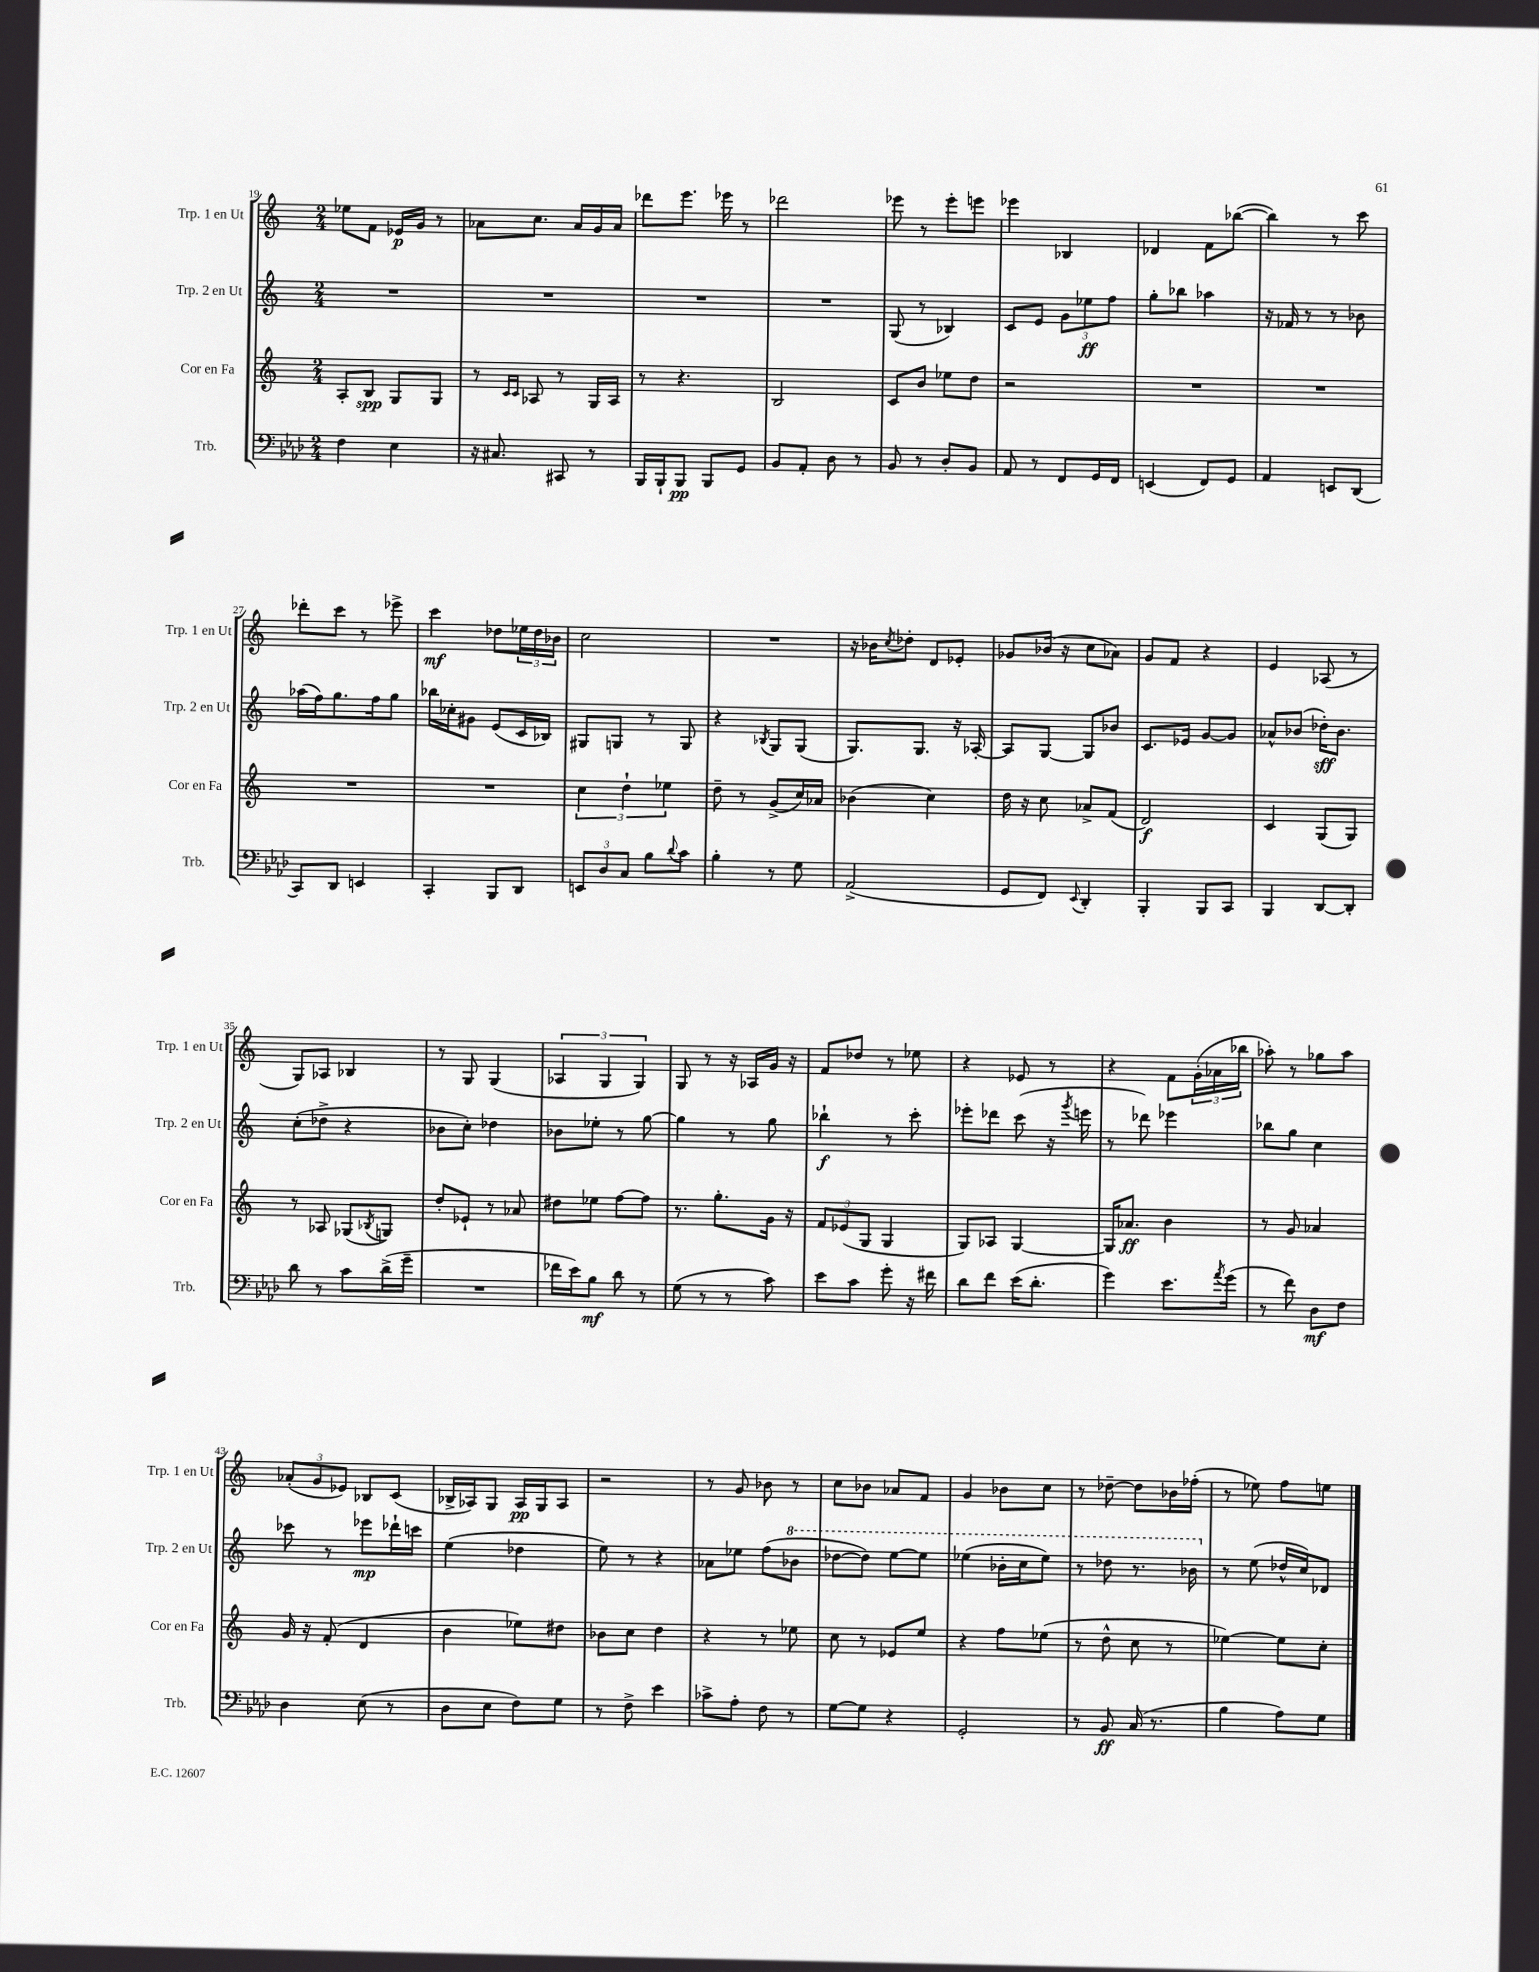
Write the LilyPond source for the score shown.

<<
\new StaffGroup <<
\new Staff = "s0" \with { instrumentName = "Trp. 1 en Ut" shortInstrumentName = "Trp. 1 en Ut" } {
    \clef treble \key c \major \numericTimeSignature \time 2/4
    ees''8 f'8 ees'16\p g'16 r8 |
    aes'8 c''8. aes'16 g'16 aes'16 |
    des'''8 e'''8. ees'''16 r8 |
    des'''2 |
    ees'''8 r8 ees'''8-. e'''8 |
    ees'''4 bes4 |
    des'4 f'8 bes''8~( |
    bes''4) r8 c'''8 |
    des'''8-. c'''8 r8 ees'''8-> |
    c'''4\mf des''8 \tuplet 3/2 { ees''16 des''16 bes'16 } |
    c''2 |
    R2 |
    r16 bes'16 \acciaccatura { c''8 } des''8-. d'8 ees'8-. |
    ges'8 bes'16( r16 c''8 aes'8) |
    g'8 f'8 r4 |
    e'4 aes8( r8 |
    g8) aes8 bes4 |
    r8 g8 g4( |
    \tuplet 3/2 { aes4 g4 g4) } |
    g8 r8 r16 aes16 g'16 r16 |
    f'8 des''8 r8 ees''8 |
    r4 ees'8 r8 |
    r4 f'8 \tuplet 3/2 { g'16-.( aes'16 bes''16 } |
    aes''8-.) r8 ges''8 aes''8 |
    \tuplet 3/2 { aes'8-.( g'8 ees'8) } bes8 c'8( |
    bes16-> aes16) g8 aes16\pp g16 aes8 |
    r2 |
    r8 g'8 bes'8 r8 |
    c''8 bes'8 aes'8 f'8 |
    g'4 bes'8 c''8 |
    r8 des''8~-- des''8 bes'16 fes''16-.( |
    r8 ees''8) f''8 e''8 \bar "|." |
}
\new Staff = "s1" \with { instrumentName = "Trp. 2 en Ut" shortInstrumentName = "Trp. 2 en Ut" } {
    \clef treble \key c \major \numericTimeSignature \time 2/4
    R2 |
    R2 |
    R2 |
    R2 |
    g8( r8 bes4) |
    c'8 e'8 \tuplet 3/2 { g'8 ees''8\ff f''8 } |
    g''8-. bes''8 aes''4 |
    r16 fes'16 r8 r8 bes'8 |
    aes''16( f''16) g''8. f''16 g''8 |
    bes''16 ces''16-. gis'8 e'8( c'16 bes16) |
    gis8 g8 r8 g8 |
    r4 \acciaccatura { bes8 } g8 g8( |
    g8.) g8. r16 aes16~-. |
    aes8 g8~ g8 bes'8 |
    c'8. ees'16 g'8~ g'8 |
    aes'8-^ bes'8( des''16-.\sff) bes'8. |
    c''8-.( des''8-> r4 |
    bes'8 c''8-.) des''4 |
    bes'8 ees''8-. r8 g''8~ |
    g''4 r8 g''8 |
    bes''4-!\f r8 c'''8-. |
    ees'''8-. des'''8 c'''8( r16 \acciaccatura { g'''8 } e'''16 |
    r8 des'''8) ees'''4 |
    bes''8 g''8 c''4 |
    ces'''8 r8 ees'''8\mp des'''16-! c'''16 |
    e''4( des''4 |
    e''8) r8 r4 |
    aes'8 ees''8 f''8( \ottava #1 bes''8 |
    des'''8~ des'''8) e'''8~ e'''8 |
    ees'''4( bes''16-. c'''16 ees'''8) |
    r8 des'''8 r8. bes''16 \ottava #0 |
    r8 e''8( des''16-^ c''16) des'8 \bar "|." |
}
\new Staff = "s2" \with { instrumentName = "Cor en Fa" shortInstrumentName = "Cor en Fa" } {
    \clef treble \key c \major \numericTimeSignature \time 2/4
    a8-. b8\spp g8 g8 |
    r8 \grace { c'16 c'16 } aes8 r8 g16 aes16 |
    r8 r4. |
    b2 |
    c'8 b'8 ees''8 d''8 |
    r2 |
    R2 |
    R2 |
    R2 |
    R2 |
    \tuplet 3/2 { c''4 d''4-! ees''4 } |
    d''8-- r8 g'8->( c''16) aes'16 |
    bes'4( c''4) |
    d''16 r16 c''8 aes'8-> f'8( |
    d'2\f) |
    c'4 g8( g8) |
    r8 aes8 ges8( \acciaccatura { bes8 } g8) |
    d''8-. ees'8-! r8 aes'8 |
    dis''8 ees''8 f''8~ f''8 |
    r8. g''8.-. g'16 r16 |
    \tuplet 3/2 { f'8 ees'8( g8 } g4 |
    g8) aes8 g4~ |
    g16 aes'8.\ff b'4 |
    r8 g'8 aes'4 |
    g'16 r16 f'8-.( d'4 |
    b'4 ees''8) dis''8 |
    bes'8 c''8 d''4 |
    r4 r8 ees''8 |
    c''8 r8 ees'8 e''8 |
    r4 f''8 ees''8( |
    r8 d''8-^ c''8 r8 |
    ees''4~) ees''8 c''8-. \bar "|." |
}
\new Staff = "s3" \with { instrumentName = "Trb." shortInstrumentName = "Trb." } {
    \clef bass \key aes \major \numericTimeSignature \time 2/4
    f4 ees4 |
    r16 cis8. cis,8 r8 |
    bes,,16 bes,,16-! bes,,8\pp bes,,8 g,8 |
    bes,8 aes,8-. des8 r8 |
    bes,8 r8 des8-. bes,8 |
    aes,8 r8 f,8 g,16 f,16 |
    e,4( f,8) g,8 |
    aes,4 e,8 des,8( |
    c,8) des,8 e,4 |
    c,4-. bes,,8 des,8 |
    \tuplet 3/2 { e,8 des8 c8 } bes8 \appoggiatura { des'8 } c'8 |
    bes4-. r8 g8 |
    aes,2->( |
    g,8 f,8) \appoggiatura { ees,8 } des,4-. |
    bes,,4-. bes,,8 c,8 |
    bes,,4 des,8~ des,8-. |
    des'8 r8 c'8 des'16->( g'16-- |
    R2 |
    fes'16 ees'16) bes8\mf des'8 r8 |
    g8( r8 r8 c'8) |
    ees'8 c'8 g'8-. r16 fis'16 |
    des'8 f'8 ees'16( des'8.-. |
    g'4) ees'8. \acciaccatura { aes'8 } g'16( |
    r8 f'8) des8\mf f8 |
    des4 ees8( r8 |
    des8 ees8 f8) g8 |
    r8 f8-> ees'4 |
    ces'8-> aes8-. f8 r8 |
    g8~ g8 r4 |
    g,2-. |
    r8 bes,8\ff c16( r8. |
    bes4 aes8) g8 \bar "|." |
}
>>
>>
\layout { \context { \Score currentBarNumber = #19 } }
